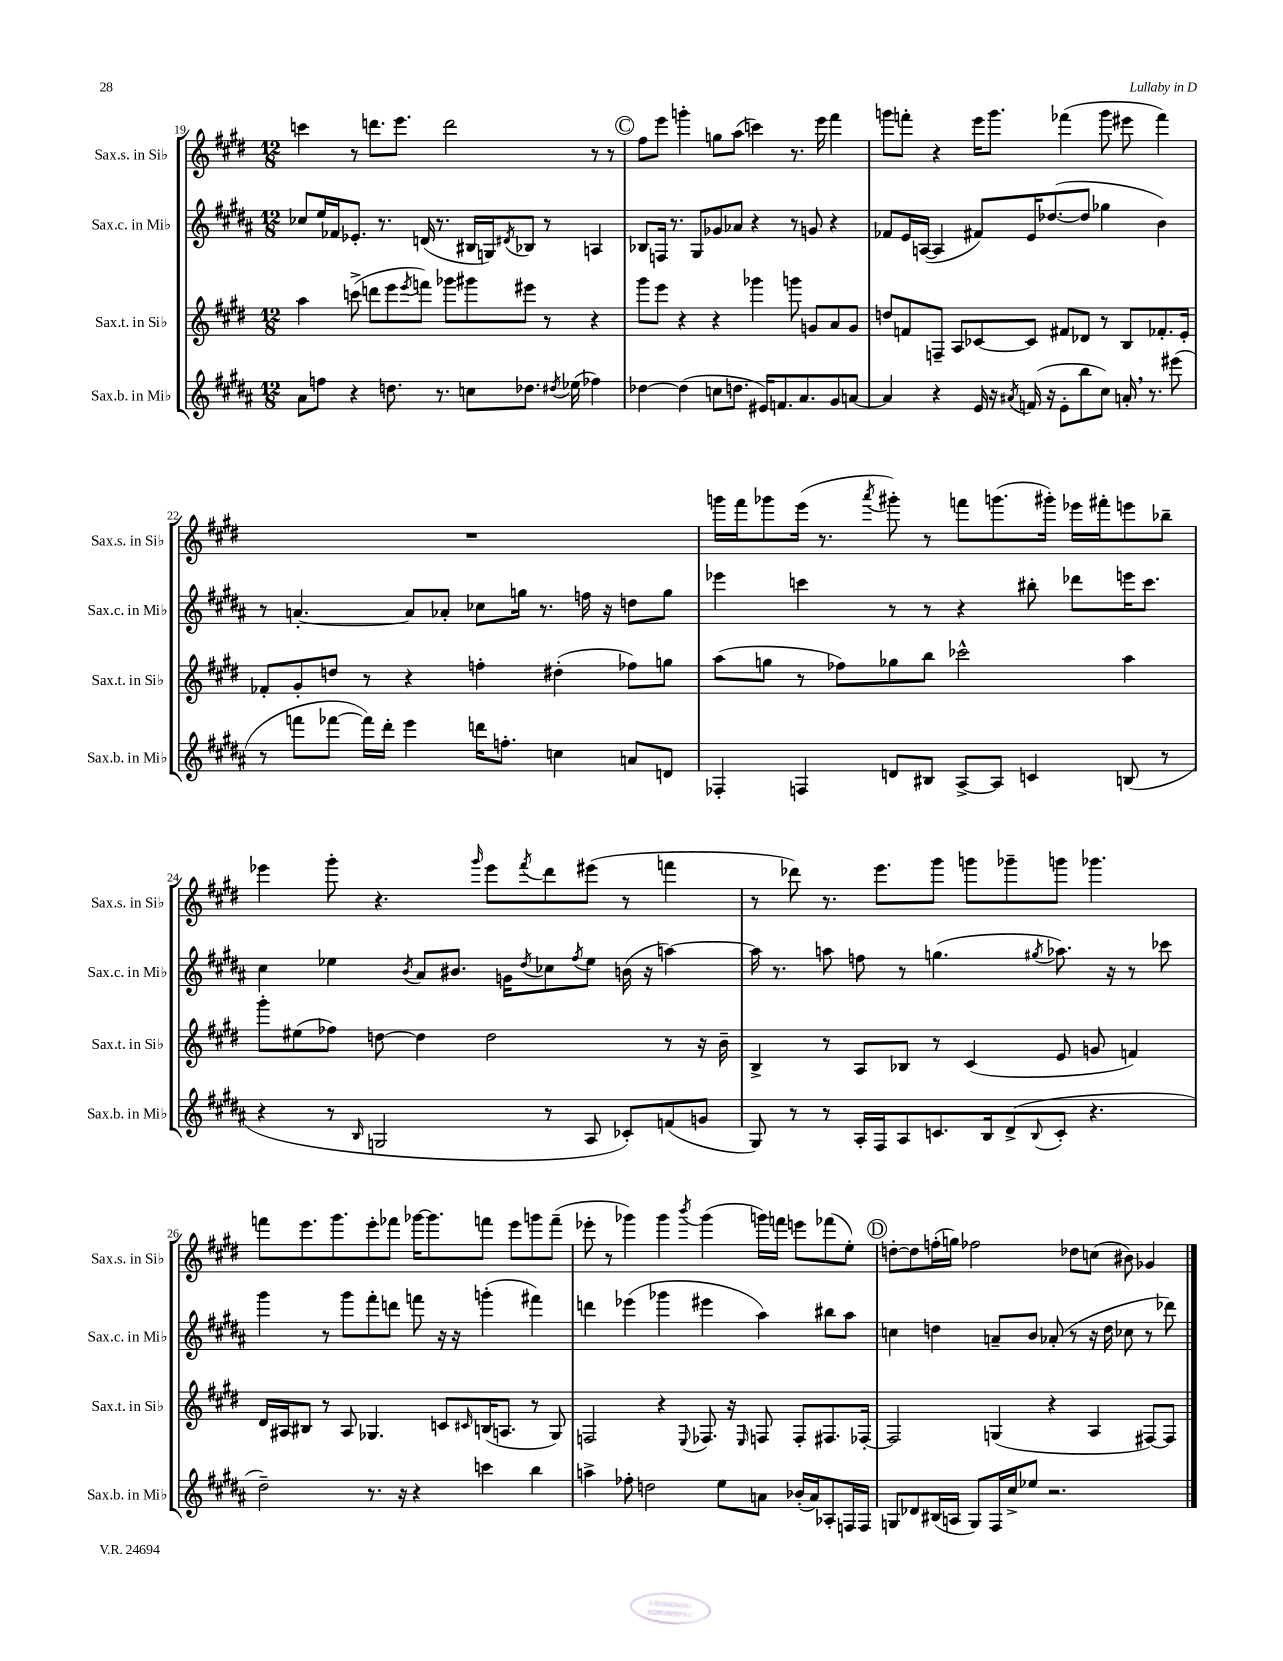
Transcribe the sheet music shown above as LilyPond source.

<<
\new StaffGroup <<
\new Staff = "s0" \with { instrumentName = "Sax.s. in Sib" shortInstrumentName = "Sax.s. in Sib" } {
    \clef treble \key e \major \numericTimeSignature \time 12/8
    c'''4 r8 d'''8. e'''8. d'''2 r8 r8 |
    \mark \markup { \circle "C" } fis''8 e'''8 g'''4-. g''8 a''8( c'''4) r8. e'''16 fis'''4 |
    g'''8 f'''8-. r4 e'''16 g'''8. fes'''4( g'''8 eis'''8 fes'''4) |
    R1. |
    g'''16 fis'''16 ges'''8 e'''16( r8. \acciaccatura { a'''8 } gis'''8-.) r8 f'''8 g'''8.( gis'''16-.) ees'''16 fis'''16-. e'''8 bes''8-- |
    ees'''4 gis'''8-. r4. \grace { gis'''16 } ees'''8 \acciaccatura { fis'''8 } dis'''8 eis'''8( r8 f'''4 |
    r8 des'''8) r8. e'''8. gis'''8 g'''8 ges'''8-- g'''8 ges'''4. |
    f'''8 e'''8. gis'''8. e'''8-. fes'''8 ges'''16~ ges'''8. f'''8 e'''8 g'''8 f'''8--( |
    ees'''8-. r8 ges'''4) ges'''4 \acciaccatura { b'''8 } ges'''4( g'''16) f'''16 e'''8 fes'''8( e''8-.) |
    \mark \markup { \circle "D" } d''8~-. d''8 f''16-.( g''16) fes''2 des''8 c''8( bis'8) ges'4 \bar "|." |
}
\new Staff = "s1" \with { instrumentName = "Sax.c. in Mib" shortInstrumentName = "Sax.c. in Mib" } {
    \clef treble \key b \major \numericTimeSignature \time 12/8
    ces''8 e''16 fes'16 ees'8.-. r8. d'16( r8. bis16 g16) \acciaccatura { dis'8 } bes8 r8 a4 |
    \mark \markup { \circle "C" } bes8 f16 r8. gis8 ges'8 aes'8 r4 r8 g'8 r4 |
    fes'8 e'16 a16~( a4 fis'8) e'16 des''8.~( des''8 ges''4 b'4) |
    r8 a'4.~-. a'8 aes'8-. ces''8 g''16 r8. f''16 r16 d''8 g''8 |
    ees'''4 c'''4 r8 r8 r4 bis''8-. des'''8 e'''16 c'''8. |
    cis''4 ees''4 \acciaccatura { b'8 } ais'8 bis'8. g'16 \acciaccatura { dis''8 } ces''8 \acciaccatura { fis''8 } ees''8 b'16( r16 a''4~) |
    a''16 r8. a''8 f''8 r8 g''4.( \acciaccatura { gis''8 } aes''8.) r16 r8 ces'''8 |
    gis'''4 r8 gis'''8 fis'''8-. d'''8 f'''8 r16 r16 g'''4-.( fis'''4) |
    d'''4 ees'''4( ges'''4 eis'''4 ais''4) bis''8 ais''8 |
    \mark \markup { \circle "D" } c''4 d''4 a'8-- b'8 aes'8-.( r8 r16 d''16 ces''8 r8 des'''8) \bar "|." |
}
\new Staff = "s2" \with { instrumentName = "Sax.t. in Sib" shortInstrumentName = "Sax.t. in Sib" } {
    \clef treble \key e \major \numericTimeSignature \time 12/8
    a''4 c'''8->( d'''8 e'''8 \acciaccatura { e'''8 } f'''8) ges'''8 gis'''8 eis'''8 r8 r4 |
    \mark \markup { \circle "C" } gis'''8 e'''8 r4 r4 ges'''4 g'''8 g'8 a'8 g'8 |
    d''8 f'8 f8-- a8 ces'8~ ces'8 fis'8 des'8 r8 b8 fes'8.-. e'16-. |
    fes'8-. gis'8-. d''8 r8 r4 f''4-. dis''4-.( fes''8) g''8 |
    a''8( g''8 r8 fes''8) ges''8 b''8 ces'''2-^ a''4 |
    gis'''8-. eis''8( fes''8) d''8~ d''4 d''2 r8 r16 b'16-- |
    b4-> r8 a8 bes8 r8 cis'4( e'8 g'8 f'4) |
    dis'16 ais16 bis8 r8 ais8 ges4. c'8 \grace { cis'16 } b16( a8. r8 ges8) |
    f2 r4 \appoggiatura { e8 } fes8. r16 \grace { e16 } f8 f8-. fis8. fes16~-. |
    \mark \markup { \circle "D" } fes2 g4( r4 a4 fis8~) fis8 \bar "|." |
}
\new Staff = "s3" \with { instrumentName = "Sax.b. in Mib" shortInstrumentName = "Sax.b. in Mib" } {
    \clef treble \key b \major \numericTimeSignature \time 12/8
    ais'8 f''8 r4 d''8. r8. c''8 des''8. \acciaccatura { dis''8 } ees''16( fes''4) |
    \mark \markup { \circle "C" } des''4~ des''4( c''8 d''8. eis'16) f'8. ais'8. gis'8 a'8~ |
    a'4 r4 e'16 r16 \acciaccatura { ais'8 } f'16( r16 e'8-. b''8 cis''8) a'16-. \breathe r8. eis'''8( |
    r8 f'''8 fes'''8~ fes'''16) dis'''16-. e'''4 d'''16 f''8.-. c''4 a'8 d'8 |
    fes4-. f4 d'8 bis8 ais8~-> ais8 c'4 b8( r8 |
    r4 r8 \grace { b16 } g2 r8 ais8 ces'8-.) f'8( g'8 |
    gis8) r8 r8 ais16-. fis16 ais8 c'8. b16 dis'8->( \appoggiatura { b8 } c'8-. r4. |
    dis''2--) r8. r16 r4 c'''4 b''4 |
    a''4-> fes''8-. d''2 e''8 a'8 bes'16-.( a'16) aes8-. f16 f16 |
    \mark \markup { \circle "D" } g8 des'8 bis16( a16 g8) fis16 cis''16-> ees''8 r2. \bar "|." |
}
>>
>>
\layout { \context { \Score currentBarNumber = #19 } }
